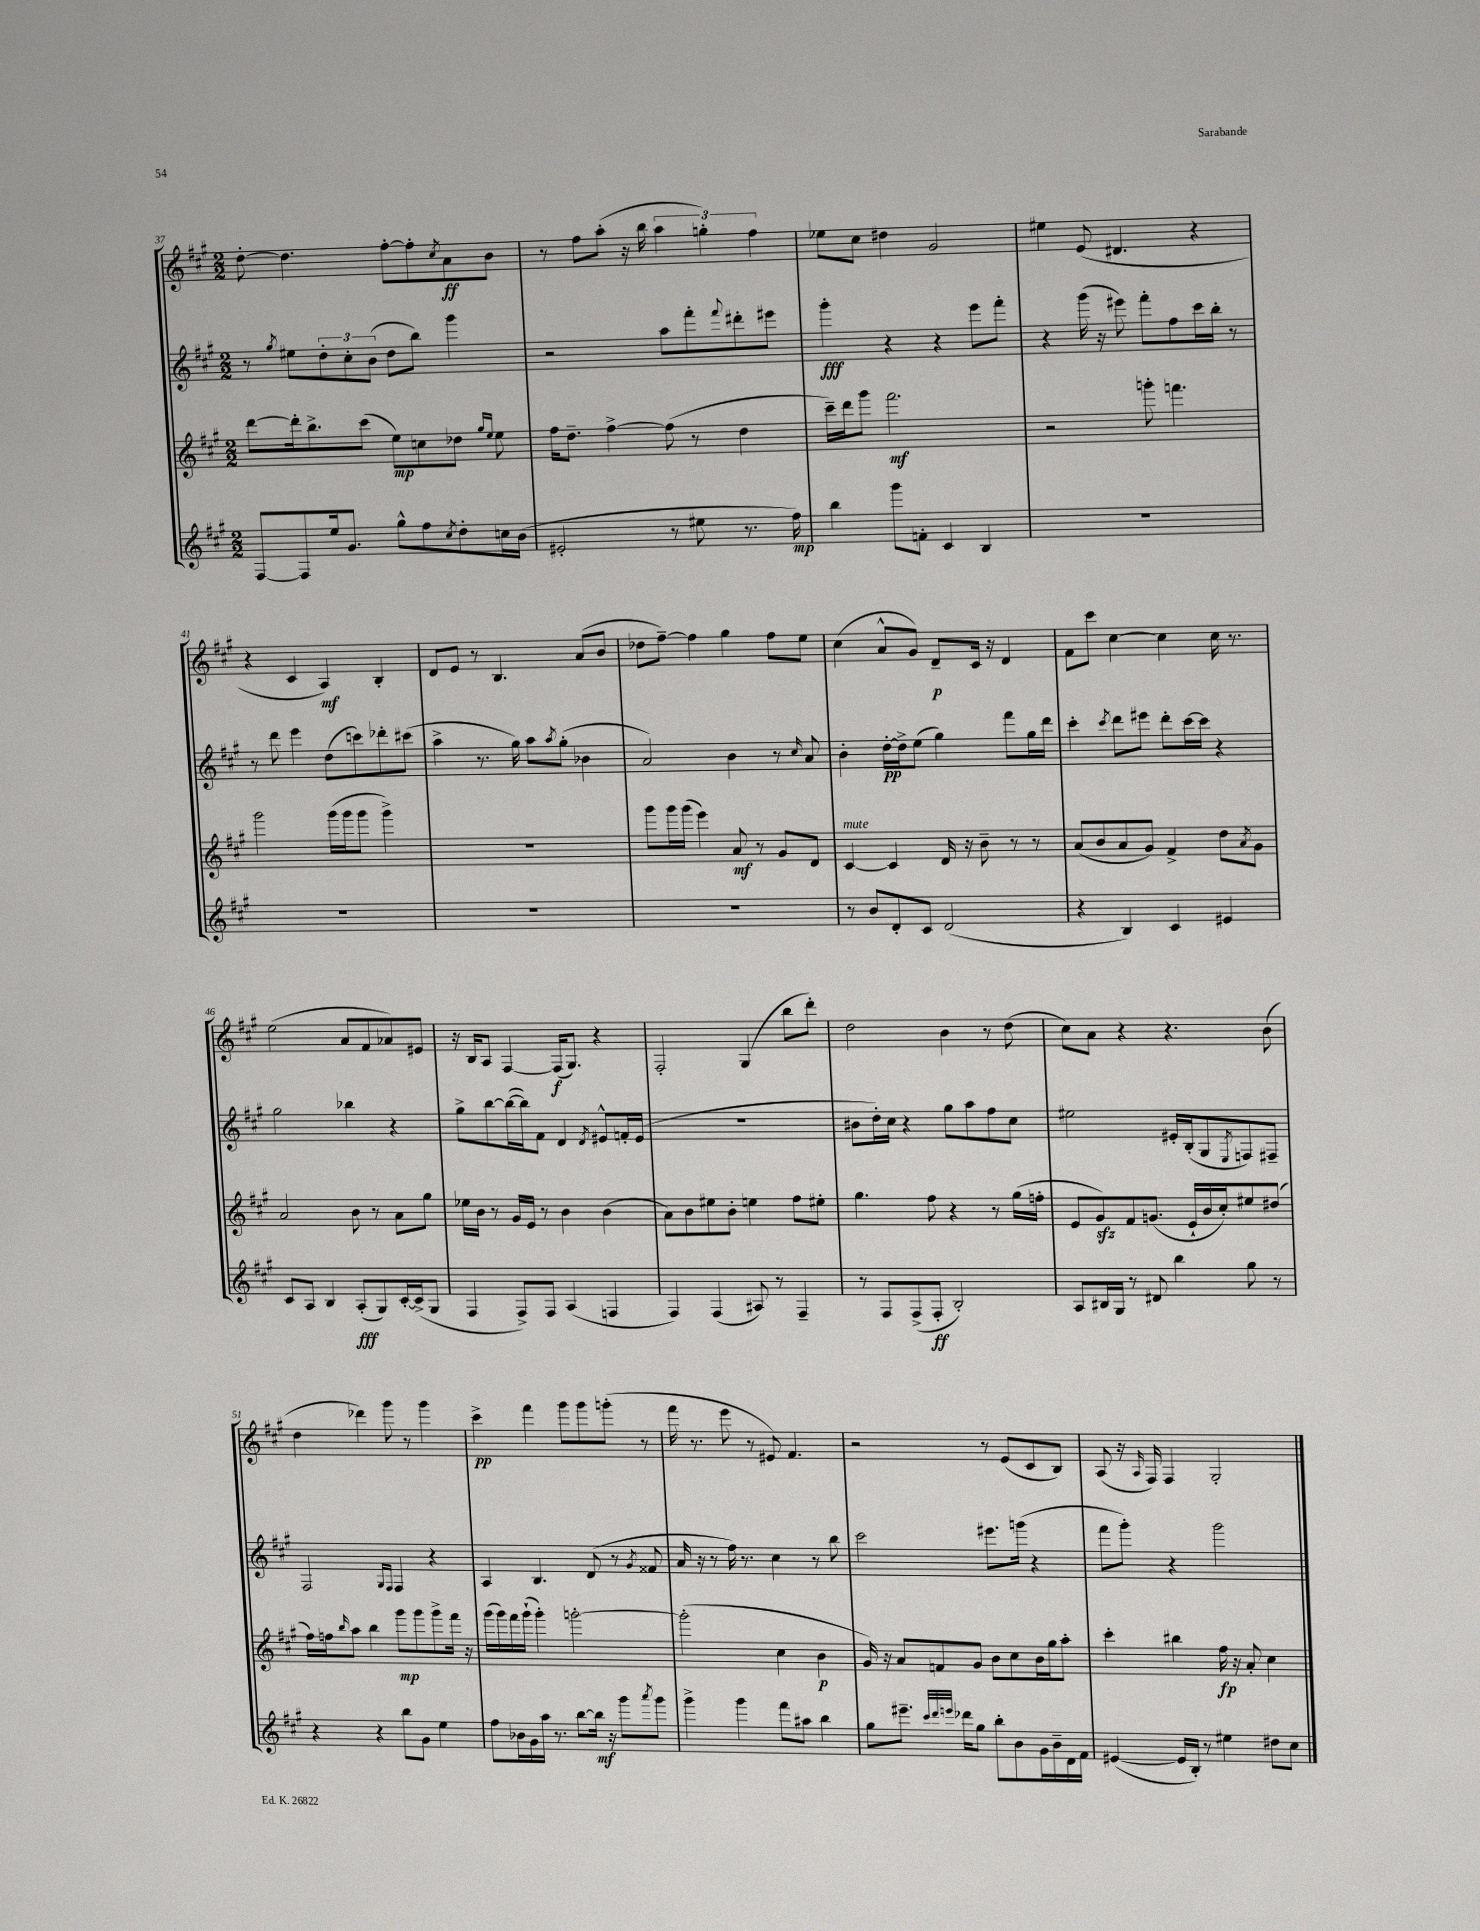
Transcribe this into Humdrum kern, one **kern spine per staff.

**kern	**dynam	**kern	**dynam	**kern	**dynam	**kern	**dynam
*part4	*part4	*part3	*part3	*part2	*part2	*part1	*part1
*staff4	*staff4	*staff3	*staff3	*staff2	*staff2	*staff1	*staff1
*clefG2	*	*clefG2	*	*clefG2	*	*clefG2	*
*k[f#c#g#]	*	*k[f#c#g#]	*	*k[f#c#g#]	*	*k[f#c#g#]	*
*M2/2	*	*M2/2	*	*M2/2	*	*M2/2	*
=37	=37	=37	=37	=37	=37	=37	=37
[8F#/L	.	[8ddd\L	.	8r	.	[8dd'\	.
.	.	.	.	8qgg#/	.	.	.
8F#/]	.	16ddd'\k]	.	8ee#X\L	.	4.dd\]	.
.	.	8.bb^\	.	.	.	.	.
16ee/k	.	.	.	12dd'\	.	.	.
8.g#/J	.	.	.	.	.	.	.
.	.	.	.	12cc#'\	.	.	.
.	.	(8ccc#\J	.	.	.	.	.
.	.	.	.	(12b\J	.	.	.
8gg#^^\L	.	8ee\L)	mp	8dd\L	.	[8ff#'\L	.
8ff#\	.	8ccn\	.	8bb\J)	.	8ff#'\]	.
8qcc#/	.	.	.	.	.	8qcc#/	.
8dd'\	.	8dd-X\J	.	4ggg#\	.	8a\	ff
.	.	16qqgg#/LL	.	.	.	.	.
.	.	16qqee/JJ	.	.	.	.	.
16ccn\L	.	8ee\	.	.	.	8b\J	.
(16b\JJ	.	.	.	.	.	.	.
=38	=38	=38	=38	=38	=38	=38	=38
2e#X'/	.	16ff#\KL	.	2r	.	8r	.
.	.	8.dd~\J	.	.	.	.	.
.	.	.	.	.	.	8ff#\L	.
.	.	[4ff#^\	.	.	.	(8aa'\J	.
.	.	.	.	.	.	16r	.
.	.	.	.	.	.	16bb\	.
8r	.	(8ff#\]	.	8aa\L	.	6aa\	.
8ee#X\	.	8r	.	8fff#'\	.	.	.
.	.	.	.	.	.	6ggn'\)	.
.	.	.	.	8qqfff#/	.	.	.
8.r	.	4dd\	.	8ddd#X'\	.	.	.
.	.	.	.	.	.	6ff#\	.
.	.	.	.	8eee#X\J	.	.	.
16ff#\)	mp	.	.	.	.	.	.
=39	=39	=39	=39	=39	=39	=39	=39
4bb\	.	16ccc#~\LL)	.	4ggg#'\	fff	8ee-X\L	.
.	.	16ddd\J	.	.	.	.	.
.	.	8ggg#\J	.	.	.	8cc#\J	.
8ggg#\L	.	2.fff#\	mf	4r	.	4dd#X\	.
8fn'\J	.	.	.	.	.	.	.
4c#/	.	.	.	4r	.	2g#/	.
4B/	.	.	.	8eee\L	.	.	.
.	.	.	.	8fff#'\J	.	.	.
=40	=40	=40	=40	=40	=40	=40	=40
1r	.	2r	.	4r	.	4ee#X\	.
.	.	.	.	(16ggg#\	.	(8e/	.
.	.	.	.	16r	.	.	.
.	.	.	.	8eee#X\)	.	4.d#X/	.
.	.	8gggn'\	.	8fff#'\L	.	.	.
.	.	4.fffn\	.	8ff#\	.	.	.
.	.	.	.	16ccc#\L	.	4r	.
.	.	.	.	16bb'\JJ	.	.	.
.	.	.	.	8r	.	.	.
!!LO:LB:g=z
=41	=41	=41	=41	=41	=41	=41	=41
1r	.	2ggg#\	.	8r	.	4r	.
.	.	.	.	8ddd\	.	.	.
.	.	.	.	4eee\	.	4c#/	.
.	.	(16ggg#\LL	.	(8dd\L	.	4A/)	mf
.	.	16ggg#\J	.	.	.	.	.
.	.	8ggg#\J	.	8cccn\)	.	.	.
.	.	4ggg#^\)	.	8ddd-X'\	.	4B'/	.
.	.	.	.	(8ccc#X\J	.	.	.
=42	=42	=42	=42	=42	=42	=42	=42
1r	.	1r	.	4aa^\	.	8d/L	.
.	.	.	.	.	.	8e/J	.
.	.	.	.	8.r	.	8r	.
.	.	.	.	.	.	4.B/	.
.	.	.	.	16gg#\)	.	.	.
.	.	.	.	8aa\L	.	.	.
.	.	.	.	8qaa/	.	.	.
.	.	.	.	(8gg#'\J	.	.	.
.	.	.	.	4b-X\	.	(8a/L	.
.	.	.	.	.	.	8b/J	.
=43	=43	=43	=43	=43	=43	=43	=43
1r	.	8ggg#\L	.	2a/)	.	8dd-X\L	.
.	.	16ggg#\L	.	.	.	[8ff#~\J)	.
.	.	(16ggg#\JJ	.	.	.	.	.
.	.	4eee\)	.	.	.	4ff#\]	.
.	.	8a/	mf	4b\	.	4gg#\	.
.	.	8r	.	.	.	.	.
.	.	8g#/L	.	8r	.	8ff#\L	.
.	.	.	.	16qqcc#/	.	.	.
.	.	8d/J	.	8a/	.	8ee\J	.
=44	=44	=44	=44	=44	=44	=44	=44
!	!	!LO:TX:a:i:t=mute	!	!	!	!	!
8r	.	[4c#/	.	4b'\	.	(4cc#\	.
8b/L	.	.	.	.	.	.	.
8d'/	.	4c#/]	.	[16dd'\LL	pp	8a^^/L	.
.	.	.	.	16dd^\J]	.	.	.
8c#/J	.	.	.	(8ee\J	.	8g#/J)	.
(2d/	.	16d/	.	4gg#\)	.	8d~/L	p
.	.	16r	.	.	.	.	.
.	.	8b~\	.	.	.	16c#/Jk	.
.	.	.	.	.	.	16r	.
.	.	8r	.	8fff#\L	.	4d/	.
.	.	8r	.	16gg#\L	.	.	.
.	.	.	.	16ddd\JJ	.	.	.
=45	=45	=45	=45	=45	=45	=45	=45
4r	.	(8a/L	.	4ccc#'\	.	8f#\L	.
.	.	8b/	.	.	.	8ccc#\J	.
.	.	.	.	8qccc#/	.	.	.
4B/)	.	8a/	.	8ddd\L	.	[4cc#\	.
.	.	8g#/J)	.	8eee#X\J	.	.	.
4c#/	.	4f#^/	.	8ddd'\L	.	4cc#\]	.
.	.	.	.	[16ccc#\L	.	.	.
.	.	.	.	16ccc#\JJ]	.	.	.
4e#X/	.	8dd\L	.	4r	.	16cc#\	.
.	.	.	.	.	.	8.r	.
.	.	8qa/	.	.	.	.	.
.	.	8g#\J	.	.	.	.	.
!!LO:LB:g=z
=46	=46	=46	=46	=46	=46	=46	=46
8c#/L	.	2a/	.	2gg#\	.	(2ee\	.
8A/J	.	.	.	.	.	.	.
4B/	.	.	.	.	.	.	.
(8A'/L	fff	8b\	.	4bb-X\	.	8a/L	.
8G#/)	.	8r	.	.	.	8f#/	.
[16c#'/L	.	8a\L	.	4r	.	8a-X/)	.
(16c#^/J]	.	.	.	.	.	.	.
8G#/J	.	8gg#\J	.	.	.	8e#X/J	.
=47	=47	=47	=47	=47	=47	=47	=47
4F#/	.	16ee-X\LL	.	8gg#^\L	.	16r	.
.	.	16b\JJ	.	.	.	16B/KL	.
.	.	8r	.	[8bb\	.	8A/J	.
8F#^/L)	.	16g#/LL	.	(16bb\L_	.	[4F#/	.
.	.	16e/JJ	.	16bb\J])	.	.	.
8F#/J	.	8r	.	8f#\J	.	.	.
(4A/	.	4b\	.	4d/	.	(16F#/KL]	f
.	.	.	.	.	.	8.G#/J)	.
.	.	.	.	8qd/	.	.	.
4Fn/	.	(4b\	.	8e#X^^/L	.	4r	.
.	.	.	.	16fn'/L	.	.	.
.	.	.	.	(16e#/JJ	.	.	.
=48	=48	=48	=48	=48	=48	=48	=48
4F#/)	.	8a\L)	.	1r	.	2F#'/	.
.	.	8b\	.	.	.	.	.
(4F#/	.	8ee#X\	.	.	.	.	.
.	.	8b'\J	.	.	.	.	.
8A#X/)	.	4een\	.	.	.	(4G#/	.
8r	.	.	.	.	.	.	.
4F#~/	.	8ff#\L	.	.	.	8bb\L	.
.	.	8ee#X'\J	.	.	.	8ddd'\J)	.
=49	=49	=49	=49	=49	=49	=49	=49
8r	.	4.gg#\	.	8b#X\L	.	2dd\	.
8F#/L	.	.	.	16dd'\L)	.	.	.
.	.	.	.	16cc#\JJ	.	.	.
(8F#^/	.	.	.	4r	.	.	.
8F#'/J	ff	8ff#\	.	.	.	.	.
2B'/)	.	4r	.	8gg#\L	.	4b\	.
.	.	.	.	8aa\	.	.	.
.	.	8r	.	8ff#\	.	8r	.
.	.	(16gg#\LL	.	8cc#\J	.	(8dd\	.
.	.	16ffn'\JJ	.	.	.	.	.
=50	=50	=50	=50	=50	=50	=50	=50
8A/L	.	8e/L	.	2ee#X\	.	8cc#\L)	.
16B#X/L	.	8g#zz/)	.	.	.	8a\J	.
16G#/JJ	.	.	.	.	.	.	.
8r	.	8f#/	.	.	.	4r	.
8d#X/	.	(8.gn/J	.	.	.	.	.
4bb\	.	.	.	16e#X'/LL	.	4.r	.
.	.	16e`/LL	.	(16B'/J	.	.	.
.	.	16b/	.	8G#/	.	.	.
.	.	16cc#'/J)	.	.	.	.	.
.	.	.	.	8qE/	.	.	.
8gg#\	.	8ee#X/	.	8Fn/)	.	.	.
8r	.	(8dd#X/J	.	8F#X~/J	.	(8b\	.
!!LO:LB:g=z
=51	=51	=51	=51	=51	=51	=51	=51
4r	.	16ff#\LL)	.	2F#/	.	4dd\	.
.	.	16ffn\J	.	.	.	.	.
.	.	16qqbb/	.	.	.	.	.
.	.	8aa\J	.	.	.	.	.
4r	.	4bb\	.	.	.	4ddd-X\)	.
.	.	.	.	16qqG#/LL	.	.	.
.	.	.	.	16qqF#/JJ	.	.	.
8bb\L	.	8ggg#\L	mp	4F#/	.	8ggg#\	.
8g#\J	.	8ggg#\	.	.	.	8r	.
4ee\	.	8ggg#^\	.	4r	.	4ggg#\	.
.	.	16fff#\Jk	.	.	.	.	.
.	.	16r	.	.	.	.	.
=52	=52	=52	=52	=52	=52	=52	=52
8ff#\L	.	(16ggg#\LL	.	4A/	.	4ccc#^\	pp
.	.	16ggg#\)	.	.	.	.	.
16b-X\L	.	16fff#\	.	.	.	.	.
16g#\	.	(16ggg#`\JJ	.	.	.	.	.
16aa\JJ	.	4ggg#'\)	.	4.B/	.	4fff#\	.
8.r	.	.	.	.	.	.	.
[8bb\L	.	[2gggn'\	.	.	.	8ggg#\L	.
16bb\Jk]	mf	.	.	(8d/	.	8ggg#\	.
16r	.	.	.	.	.	.	.
8ggg#\L	.	.	.	8r	.	(8gggn'\J	.
8qaaa/	.	.	.	8qg#/	.	.	.
8ggg#\J	.	.	.	8f##X/	.	8r	.
=53	=53	=53	=53	=53	=53	=53	=53
4ggg#^\	.	(2ggg'\]	.	16a/	.	16fff#\	.
.	.	.	.	16r	.	8.r	.
.	.	.	.	8r	.	.	.
4ggg#\	.	.	.	16ff#\)	.	8eee\	.
.	.	.	.	8.r	.	.	.
.	.	.	.	.	.	8r	.
8fff#\L	.	4cc#\	.	4cc#\	.	8e#X/)	.
8aa#X\J	.	.	.	.	.	4.f#/	.
4bb\	.	4b\	p	8r	.	.	.
.	.	.	.	8bb\	.	.	.
=54	=54	=54	=54	=54	=54	=54	=54
8gg#\L	.	16g#/)	.	2ccc#\	.	2r	.
.	.	16r	.	.	.	.	.
8.eee#X~\J	.	8a/L	.	.	.	.	.
.	.	8fn/	.	.	.	.	.
32qqccc#/LLL	.	.	.	.	.	.	.
32qqddd/	.	.	.	.	.	.	.
32qqeeen/JJJ	.	.	.	.	.	.	.
16ddd-X\KL	.	.	.	.	.	.	.
8gg#\J	.	8g#/J	.	.	.	.	.
8bb'\L	.	8b\L	.	8.eee#X\L	.	8r	.
8b\	.	8cc#\	.	.	.	(8e/L	.
.	.	.	.	(16gggn\Jk	.	.	.
16g#\L	.	16b\L	.	4r	.	8c#/	.
16b~\	.	16gg#\J	.	.	.	.	.
16d\	.	8aa'\J	.	.	.	8B/J)	.
16f#\JJ	.	.	.	.	.	.	.
=55	=55	=55	=55	=55	=55	=55	=55
([4e#X/	.	4ccc#'\	.	8fff#\L	.	(8A/	.
.	.	.	.	8ggg#'\J)	.	16r	.
.	.	.	.	.	.	16qqA/	.
.	.	.	.	.	.	16F#/)	.
16e#/LL]	.	4bb#X\	.	4r	.	4F#/	.
16B'/JJ)	.	.	.	.	.	.	.
8r	.	.	.	.	.	.	.
4ee#X\	.	16ff#\	fp	2ggg#\	.	2G#'/	.
.	.	16r	.	.	.	.	.
.	.	8a'/	.	.	.	.	.
8dd#X\L	.	4cc#\	.	.	.	.	.
8cc#\J	.	.	.	.	.	.	.
==	==	==	==	==	==	==	==
*-	*-	*-	*-	*-	*-	*-	*-
